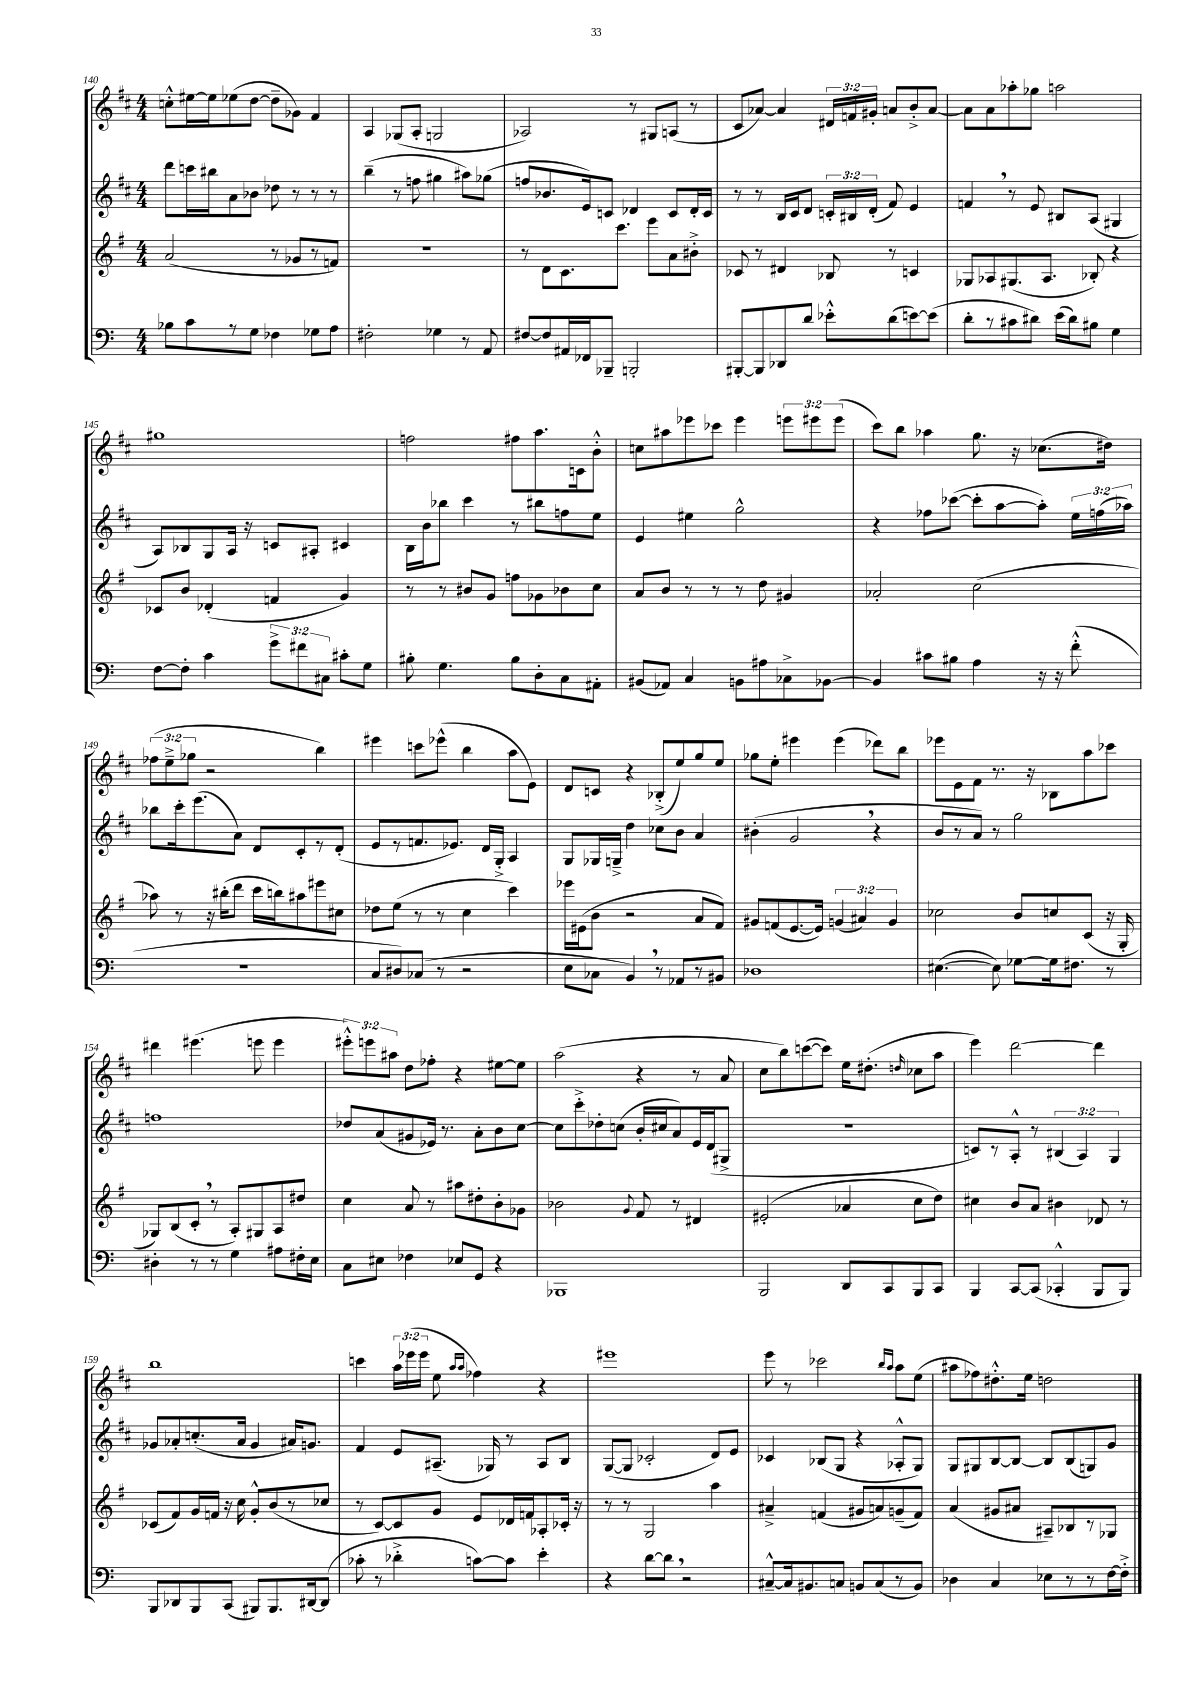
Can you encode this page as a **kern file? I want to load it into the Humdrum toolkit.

**kern	**kern	**kern	**kern
*staff4	*staff3	*staff2	*staff1
*clefF4	*clefG2	*clefG2	*clefG2
*k[]	*k[f#]	*k[f#c#]	*k[f#c#]
*M4/4	*M4/4	*M4/4	*M4/4
8B-	(2a	8ddd	8cc'^^
8c	.	16ccc	[16ee#
.	.	16bb#	16ee#]
8r	.	8a	(8ee-
8G	.	8b-	[8dd
4F-	8r	8dd-	8dd~]
.	8g-	8r	8g-)
8G-	8r	8r	4f#
8A	8f)	8r	.
=	=	=	=
2F#'	1r	(4bb~	4A
.	.	8r	(8G-
.	.	8ff	8A'
4G-	.	4gg#	2G
8r	.	8aa#)	.
8AA	.	(8gg-	.
=	=	=	=
[8F#	8r	8ff	2A-)
8F#]	8d	8.b-	.
16AA#	8.c	.	.
16FF-	.	16e)	.
8BBB-~	.	8c	.
.	8.ccc	.	.
2BBB'	.	4d-	8r
.	8eee	.	8G#
.	8a	8c	(8A
.	8b#'^	16d-'	8r
.	.	16c	.
=	=	=	=
[8BBB#'	8c-	8r	8c#
8BBB#]	8r	8r	[8a-)
8DD-	4d#	16B	4a-]
.	.	16c#	.
8d	.	8d	.
8e-'^^	8B-	24c'	24d#
.	.	24B#	24f
.	.	(24d'	24g#'
(8d	8r	8f#)	8a
[8e)	4c	4e	8b'^
(8e]	.	.	[8a
=	=	=	=
8d'	8G-	4f	8a]
8r	8A-	.	8a
8c#	(8.G#	8r	8aa-'
8d#)	.	8e	8gg-
.	8.A-	.	.
(16e	.	8B#	2aa
16d#)	.	.	.
8B#	8B-')	(8A	.
4G	4r	4G#	.
=	=	=	=
[8F	8c-	8A)	1gg#
8F']	8b	8B-	.
4c	(4d-'	8G	.
.	.	16A	.
.	.	16r	.
12g^	4f	8c	.
12f#	.	.	.
.	.	8A#'	.
12C#	.	.	.
8c#'	4g)	4c#	.
8G	.	.	.
=	=	=	=
8B#'	8r	16B	2ff
.	.	16b	.
4.G	8r	8bb-	.
.	8b#	4ccc#	.
.	8g	.	.
8B#	8ff	8r	8ff#
8D'	8g-	8bb#	8.aa
8C	8b-	8ff	.
.	.	.	16c
8AA#'	8cc	8ee	8b'^^
=	=	=	=
(8BB#	8a	4e	8cc
8AA-)	8b	.	8aa#
4C	8r	4ee#	8eee-
.	8r	.	8ccc-
8BB	8r	2gg^^	4eee-
8A#	8dd	.	.
8C-^	4g#	.	12eee
.	.	.	12eee#
[8BB-	.	.	.
.	.	.	(12eee#
=	=	=	=
4BB-]	2a-'	4r	8ccc#)
.	.	.	8bb
8c#	.	8ff-	4aa-
8B#	.	([8ccc-	.
4A	(2cc	8ccc-']	8.gg
.	.	[8aa	.
.	.	.	16r
16r	.	8aa'])	(8.cc-
16r	.	.	.
(8f'^^	.	24ee	.
.	.	(24ff	.
.	.	.	16dd#)
.	.	24aa-)	.
=	=	=	=
1r	8aa-)	8bb-	(12ff-
.	.	.	12ee~^
.	8r	16ccc#'	.
.	.	.	12gg-
.	.	(8.eee	.
.	16r	.	2r
.	(16bb#'	.	.
.	8ddd	8a)	.
.	16ccc	8d	.
.	16bb)	.	.
.	8aa#	8c#'	.
.	8eee#	8r	4bb)
.	8cc#	(8d'	.
=	=	=	=
8C	8dd-	8e	4eee#
8D#)	(8ee	8r	.
(8C-	8r	8.f	8ccc
8r	8r	.	(8eee-^^
.	.	8.e-)	.
2r	4cc	.	4bb
.	.	16d	.
.	.	16G'^	.
.	4ccc)	4A	8aa
.	.	.	8e)
=	=	=	=
8E	16eee-	8G	8d
.	(16e#	.	.
8C-	8b	16G-	8c
.	.	16G~^	.
4BB)	2r	4dd	4r
8r	.	8cc-	(8B-'^
8AA-	.	8b	8ee)
8r	8a	4a	8gg
8BB#	8f#)	.	8ee
=	=	=	=
1D-	8g#	(4b#'	8gg-
.	(8f	.	8ee'
.	[8.e	2g	4eee#
.	16e])	.	.
.	(6g	.	(4eee#
.	6a#)	.	.
.	.	4r	8ddd-)
.	6g	.	.
.	.	.	8bb
=	=	=	=
([4.E#	2cc-	8b	8eee-
.	.	8r	8e
.	.	8a)	8f#
8E#])	.	8r	8.r
[8G-	8b	2gg	.
.	.	.	16r
16G-]	8cc	.	8B-
8.F#	.	.	.
.	(8c	.	8aa
8r	16r	.	8ccc-
.	16G'	.	.
=	=	=	=
4D#'	8G-)	1ff	4ddd#
.	(8B	.	.
8r	8c'	.	(4.eee#
8r	8r	.	.
4G	8A')	.	.
.	8G#	.	8eee
8A#	8A	.	4eee
16F#'	8dd#	.	.
16E	.	.	.
=	=	=	=
8C	4cc	8dd-	12eee#'^^)
.	.	.	12eee
8E#	.	(8a	.
.	.	.	12aa#
4F-	8a	8g#	8dd
.	8r	16e-)	8ff-'
.	.	8.r	.
8E-	8aa#	.	4r
8GG	8dd#'	8a'	.
4r	8b'	8b	[8ee#
.	8g-	[8cc#	8ee#]
=	=	=	=
1BBB-	2b-	8cc#]	(2aa
.	.	8ccc#'^	.
.	.	8dd-'	.
.	.	(8cc	.
.	8qqg	.	.
.	8f#	16b'	4r
.	.	16cc#	.
.	8r	8a)	.
.	4d#	16e	8r
.	.	(16d	.
.	.	8G#^	8a
=	=	=	=
2BBB	(2e#'	1r	8cc#
.	.	.	8bb)
.	.	.	([8ccc
.	.	.	8ccc])
8DD	4a-	.	16ee
.	.	.	(8.dd#'
8CC	.	.	.
.	.	.	16qqdd
8BBB	8cc	.	8cc-
8CC	8dd)	.	8aa
=	=	=	=
4BBB	4cc#	8c)	4eee)
.	.	8r	.
[8CC	8b	8A'^^	[2ddd
(8CC]	8a	8r	.
4CC-'^^	4b#	(6B#	.
.	.	6A)	.
8BBB	8d-	.	4ddd]
.	.	6G	.
8BBB)	8r	.	.
=	=	=	=
8BBB	(8c-	8g-	1bb
8DD-	8f#)	8a-'	.
8BBB	16g	(8.cc'	.
.	16f	.	.
(8CC	16r	.	.
.	16cc	16a-	.
8BBB#)	8g'^^	4g-	.
8.BBB#	(8b	.	.
.	8r	16a#)	.
[16DD#	.	8.g	.
(8DD#]	8cc-	.	.
=	=	=	=
8c-'	8r	4f#	4ccc
8r	[8c)	.	.
4d-'^	8c]	8e	24aa
.	.	.	(24eee-
.	.	.	24eee-
.	8g	(8.A#~	8ee
.	.	.	16qqaa
.	.	.	16qqaa
[8c)	8e	.	4ff-)
.	.	16G-)	.
8c]	16d-	8r	.
.	16f	.	.
4e'	8A-'	8A#	4r
.	16c-'	8B	.
.	16r	.	.
=	=	=	=
4r	8r	([8G	1eee#
.	8r	8G]	.
[8d	2G	2c-'	.
8d]	.	.	.
2r	.	.	.
.	4aa	8d)	.
.	.	8e	.
=	=	=	=
[8C#~^^	4a#~^	4c-	8eee
16C#]	.	.	8r
8.BB#	.	.	.
.	(4f	(8B-	2ccc-
8C	.	8G	.
8BB	8g#	4r	.
(8C	8a)	.	.
.	.	.	16qqbb
.	.	.	16qqaa
8r	(8g~	8A-'^^	8aa
8BB)	8f)	8G)	(8ee
=	=	=	=
4D-	(4a	8G	8aa#
.	.	8G#	8ff-)
4C	8g#	[8B	8.dd#'^^
.	8a#	8B_	.
.	.	.	16ee
8E-	8A#~)	8B]	2dd
8r	8B-	(8B	.
8r	8r	8G)	.
[16F	8G-	8g	.
16F'^]	.	.	.
==	==	==	==
*-	*-	*-	*-
